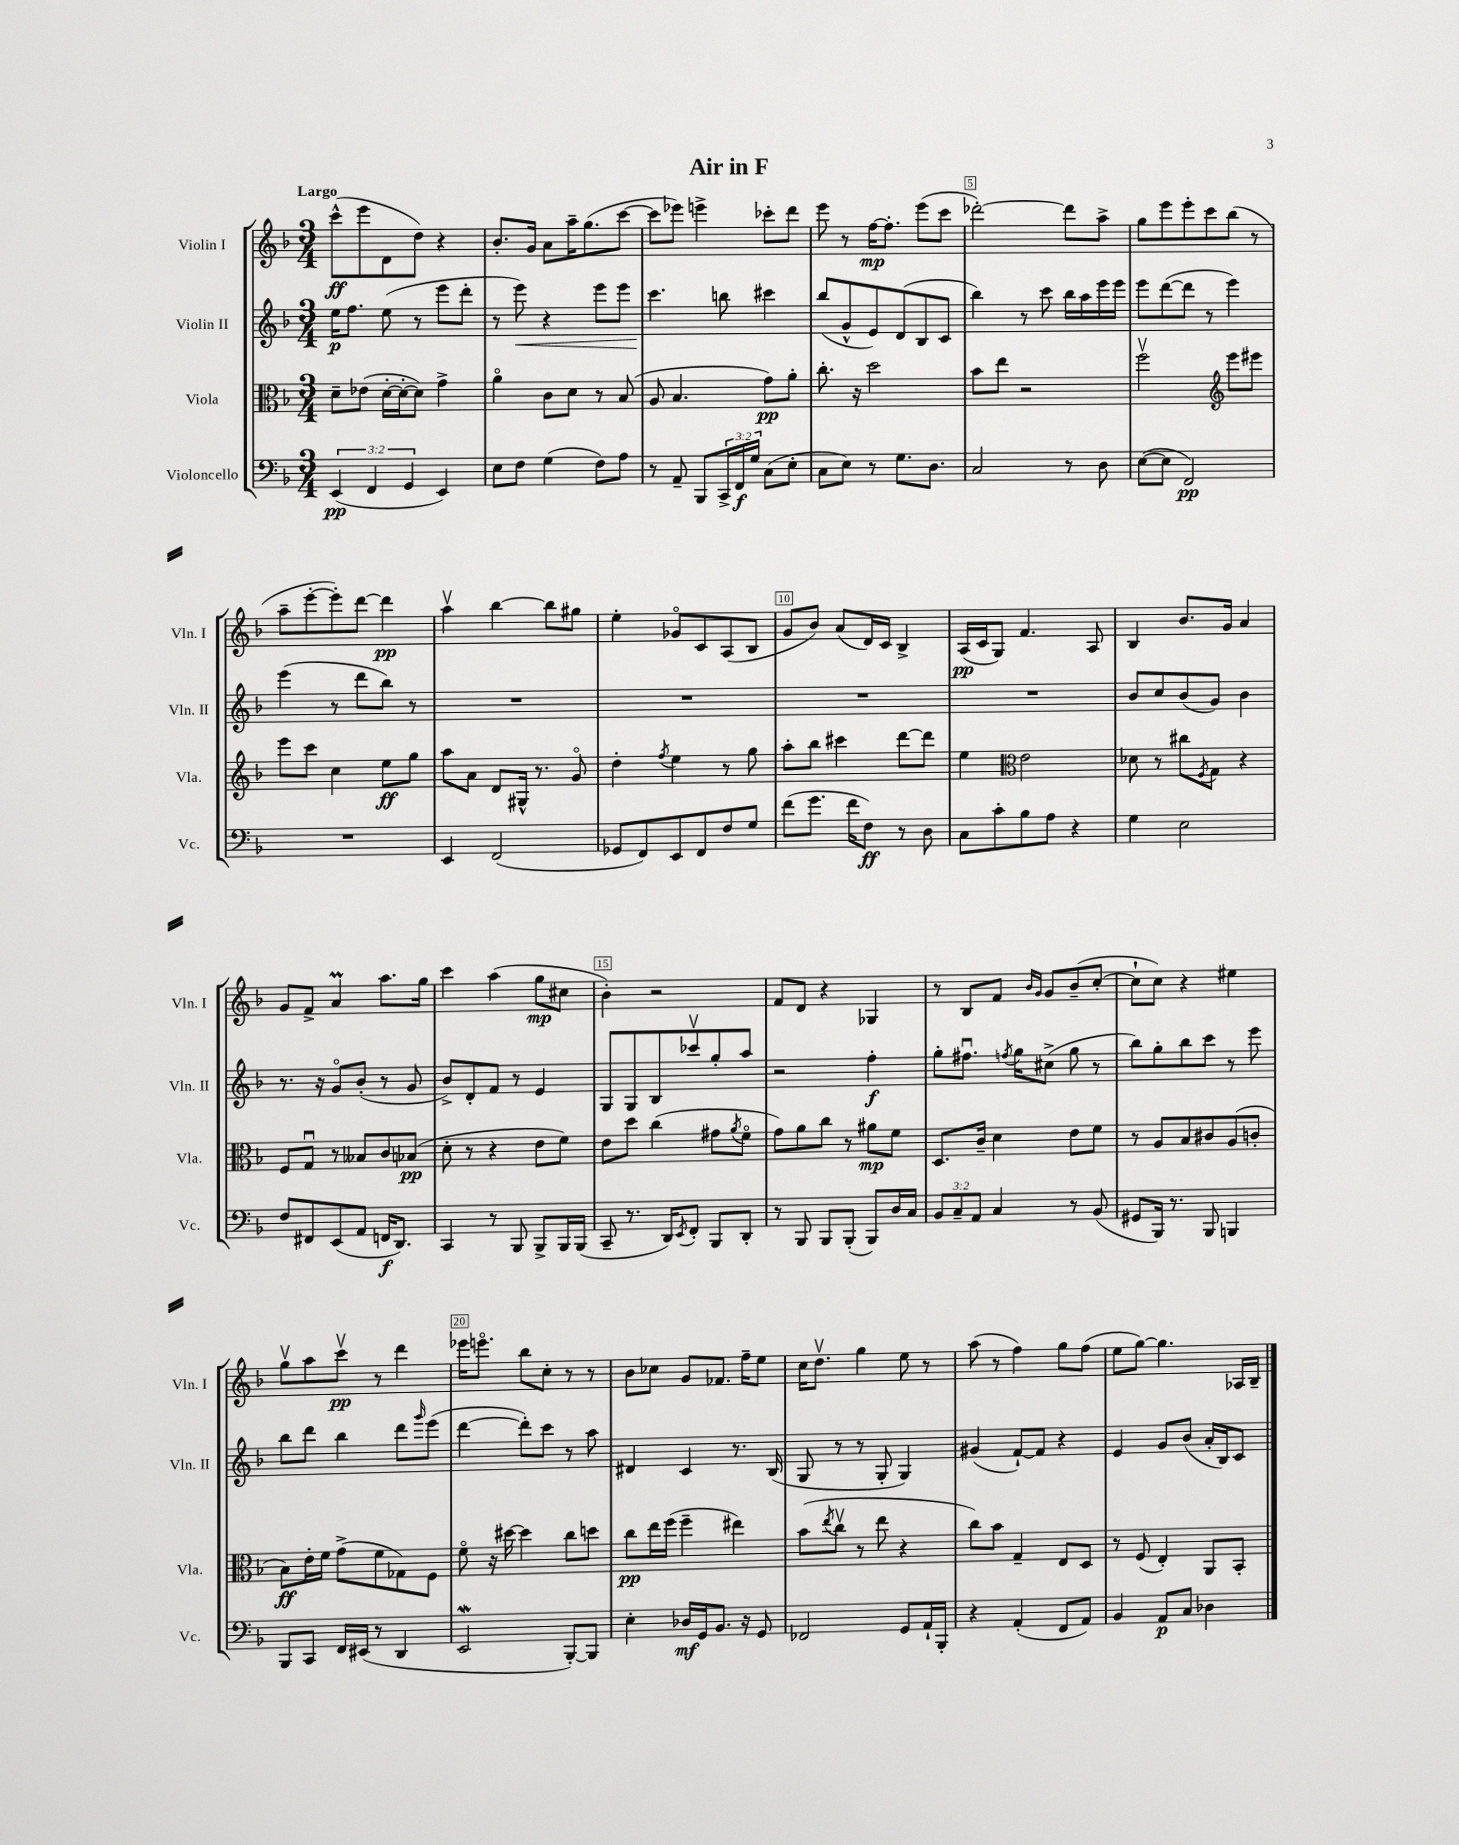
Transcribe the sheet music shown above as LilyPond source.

\header { title = "Air in F" }
<<
\new StaffGroup <<
\new Staff = "s0" \with { instrumentName = "Violin I" shortInstrumentName = "Vln. I" } {
    \clef treble \key f \major \numericTimeSignature \time 3/4 \tempo "Largo"
    c'''8-^\ff( e'''8 d'8 d''8) r4 |
    bes'8.-. g'16 a'8 a''16-- g''8.( c'''8~ |
    c'''8 ees'''8) e'''4-> ces'''8-. d'''8 |
    e'''8 r8 f''16~\mp f''8.-. e'''8( c'''8 |
    des'''2~-.) des'''8 a''8-> |
    g''8 e'''8 e'''8-. c'''8 bes''8( r8 |
    a''8-- e'''8~-. e'''8-.) d'''8~ d'''4\pp |
    a''4\upbow bes''4~ bes''8 gis''8 |
    e''4-. ges'8\flageolet c'8 a8( bes8 |
    g'8 bes'8) a'8( d'16) c'16 bes4-> |
    a16\pp( c'16 g8) f'4. a8 |
    bes4 bes'8. g'16 a'4 |
    g'8 f'8-> a'4\prall a''8. g''16 |
    c'''4 a''4( g''8\mp cis''8 |
    bes'4-.) r2 |
    f'8 d'8 r4 ges4 |
    r8 bes8 f'8 \grace { bes'16 g'16 } g'8 bes'8--( c''8~-. |
    c''8-! c''8) r4 eis''4 |
    g''8\upbow a''8 c'''8\upbow\pp r8 d'''4 |
    ees'''16 e'''8.\flageolet bes''8 c''8-. r8 r8 |
    bes'8 ces''8 g'8 fes'8. f''16-- e''8 |
    c''16 d''8.\upbow g''4 e''8 r8 |
    a''8( r8 f''4) g''8 f''8( |
    e''8 g''8~) g''4. aes16 bes16-- \bar "|." |
}
\new Staff = "s1" \with { instrumentName = "Violin II" shortInstrumentName = "Vln. II" } {
    \clef treble \key f \major \numericTimeSignature \time 3/4
    e''16\p f''8. e''8( r8 e'''8 d'''8-. |
    r8 e'''8\<) r4 e'''8 e'''8 |
    c'''4.\! b''8 cis'''4 |
    bes''8( g'8-^ e'8) d'8( bes8 c'8 |
    bes''4) r8 c'''8 bes''16 a''16 e'''16 e'''16 |
    e'''8 d'''8~( d'''8 r8 e'''4) |
    e'''4( r8 d'''8 bes''8) r8 |
    R2. |
    R2. |
    R2. |
    R2. |
    bes'8 c''8 bes'8( g'8) bes'4 |
    r8. r16 g'8\flageolet bes'8-.( r8 g'8 |
    bes'8->) d'8-. f'8 r8 e'4 |
    g8 g8 bes8 ces'''8\upbow g''8-. a''8 |
    r2 f''4-.\f |
    g''8-. fis''8.\downbow \acciaccatura { f''8 } g''16 cis''8->( g''8 r8 |
    bes''8) g''8-. bes''8 c'''8 r8 e'''8 |
    bes''8 d'''8 bes''4 d'''8 \grace { g'''16 } e'''8( |
    d'''4~ d'''8-.) c'''8 r8 a''8 |
    dis'4 c'4 r8. bes16( |
    g8 r8 r8 g8-. g4) |
    gis'4( f'8~-!) f'8 r4 |
    e'4 g'8 bes'8( a'16-. bes16) c'8 \bar "|." |
}
\new Staff = "s2" \with { instrumentName = "Viola" shortInstrumentName = "Vla." } {
    \clef alto \key f \major \numericTimeSignature \time 3/4
    d'8-- ees'8( d'16~-. d'16~-. d'8) g'4-> |
    a'4\flageolet c'8 d'8 r8 bes8( |
    a8 bes4. g'8\pp) a'8-. |
    c''8.-. r16 d''2 |
    bes'8 e''8 r2 |
    f''2\upbow \clef treble e'''8 eis'''8 |
    e'''8 c'''8 c''4 e''8\ff g''8 |
    a''8 a'8 d'8 gis16-^ r8. g'8\flageolet |
    d''4-. \acciaccatura { f''8 } e''4 r8 g''8 |
    a''8-. bes''8 cis'''4 d'''8~ d'''8 |
    e''4 \clef alto e'2 |
    des'8 r8 cis''8 \acciaccatura { f8 } g8 r4 |
    f8 g8\downbow r8 beses8 c'8 bes8\pp( |
    d'8-. r8 r4 e'8 f'8) |
    e'8 d''8 c''4( gis'8 \acciaccatura { a'8 } f'8\flageolet |
    g'8) a'8 c''8 r8 ais'8\mp f'8 |
    d8. c'16-- d'4 e'8 f'8 |
    r8 a8 bes8 cis'8 a8( c'8-. |
    bes8\ff) e'16-. f'16 g'8->( f'8 ges8) f8 |
    f'8\flageolet r16 dis''16~ dis''4 c''8 d''8 |
    c''8\pp e''16 f''16( f''4-- eis''4) |
    bes'8( \acciaccatura { e''8 } c''8\upbow r8 e''8 r4 |
    c''8) bes'8 g4-- e8 d8 |
    r8 f8( e4-.) a,8 bes,8-. \bar "|." |
}
\new Staff = "s3" \with { instrumentName = "Violoncello" shortInstrumentName = "Vc." } {
    \clef bass \key f \major \numericTimeSignature \time 3/4 \override Staff.TupletNumber.text = #tuplet-number::calc-fraction-text
    \tuplet 3/2 { e,4\pp( f,4 g,4 } e,4) |
    e8 f8 g4( f8) a8 |
    r8 a,8-- bes,,8 \tuplet 3/2 { c,16-> f,16\f g16 } c8( e8-. |
    c8 e8) r8 g8. d8. |
    c2 r8 d8 |
    e8~( e8 f,2\pp) |
    R2. |
    e,4 f,2( |
    ges,8 f,8) e,8 f,8 f8 g8 |
    f'8( g'8. f'16 f8\ff) r8 d8 |
    c8 c'8-. bes8 a8 r4 |
    g4 e2 |
    f8 fis,8 e,8( a,8 f,16\f d,8.) |
    c,4 r8 bes,,8 bes,,8-> bes,,16 bes,,16( |
    c,8-- r8. d,16) \acciaccatura { e,8 } f,8-. bes,,8 d,8-. |
    r8 bes,,8 bes,,8 bes,,8-.( bes,,8) d16 c16 |
    \tuplet 3/2 { bes,8 c8-- a,8 } c4 r8 bes,8( |
    gis,8 bes,,16) r8. bes,,8 b,,4 |
    bes,,8 c,8 f,16 eis,16( r8 d,4 |
    e,2\mordent bes,,8~-.) bes,,8 |
    e4-. des16\mf g,16 bes,8. r16 g,8 |
    fes,2 g,8 a,16-! bes,,16-. |
    r4 a,4-.( f,8 a,8) |
    bes,4 a,8\p c8 des4 \bar "|." |
}
>>
>>
\layout { \context { \Score \override BarNumber.break-visibility = ##(#f #t #t) barNumberVisibility = #(every-nth-bar-number-visible 5) \override BarNumber.stencil = #(make-stencil-boxer 0.1 0.3 ly:text-interface::print) } }
